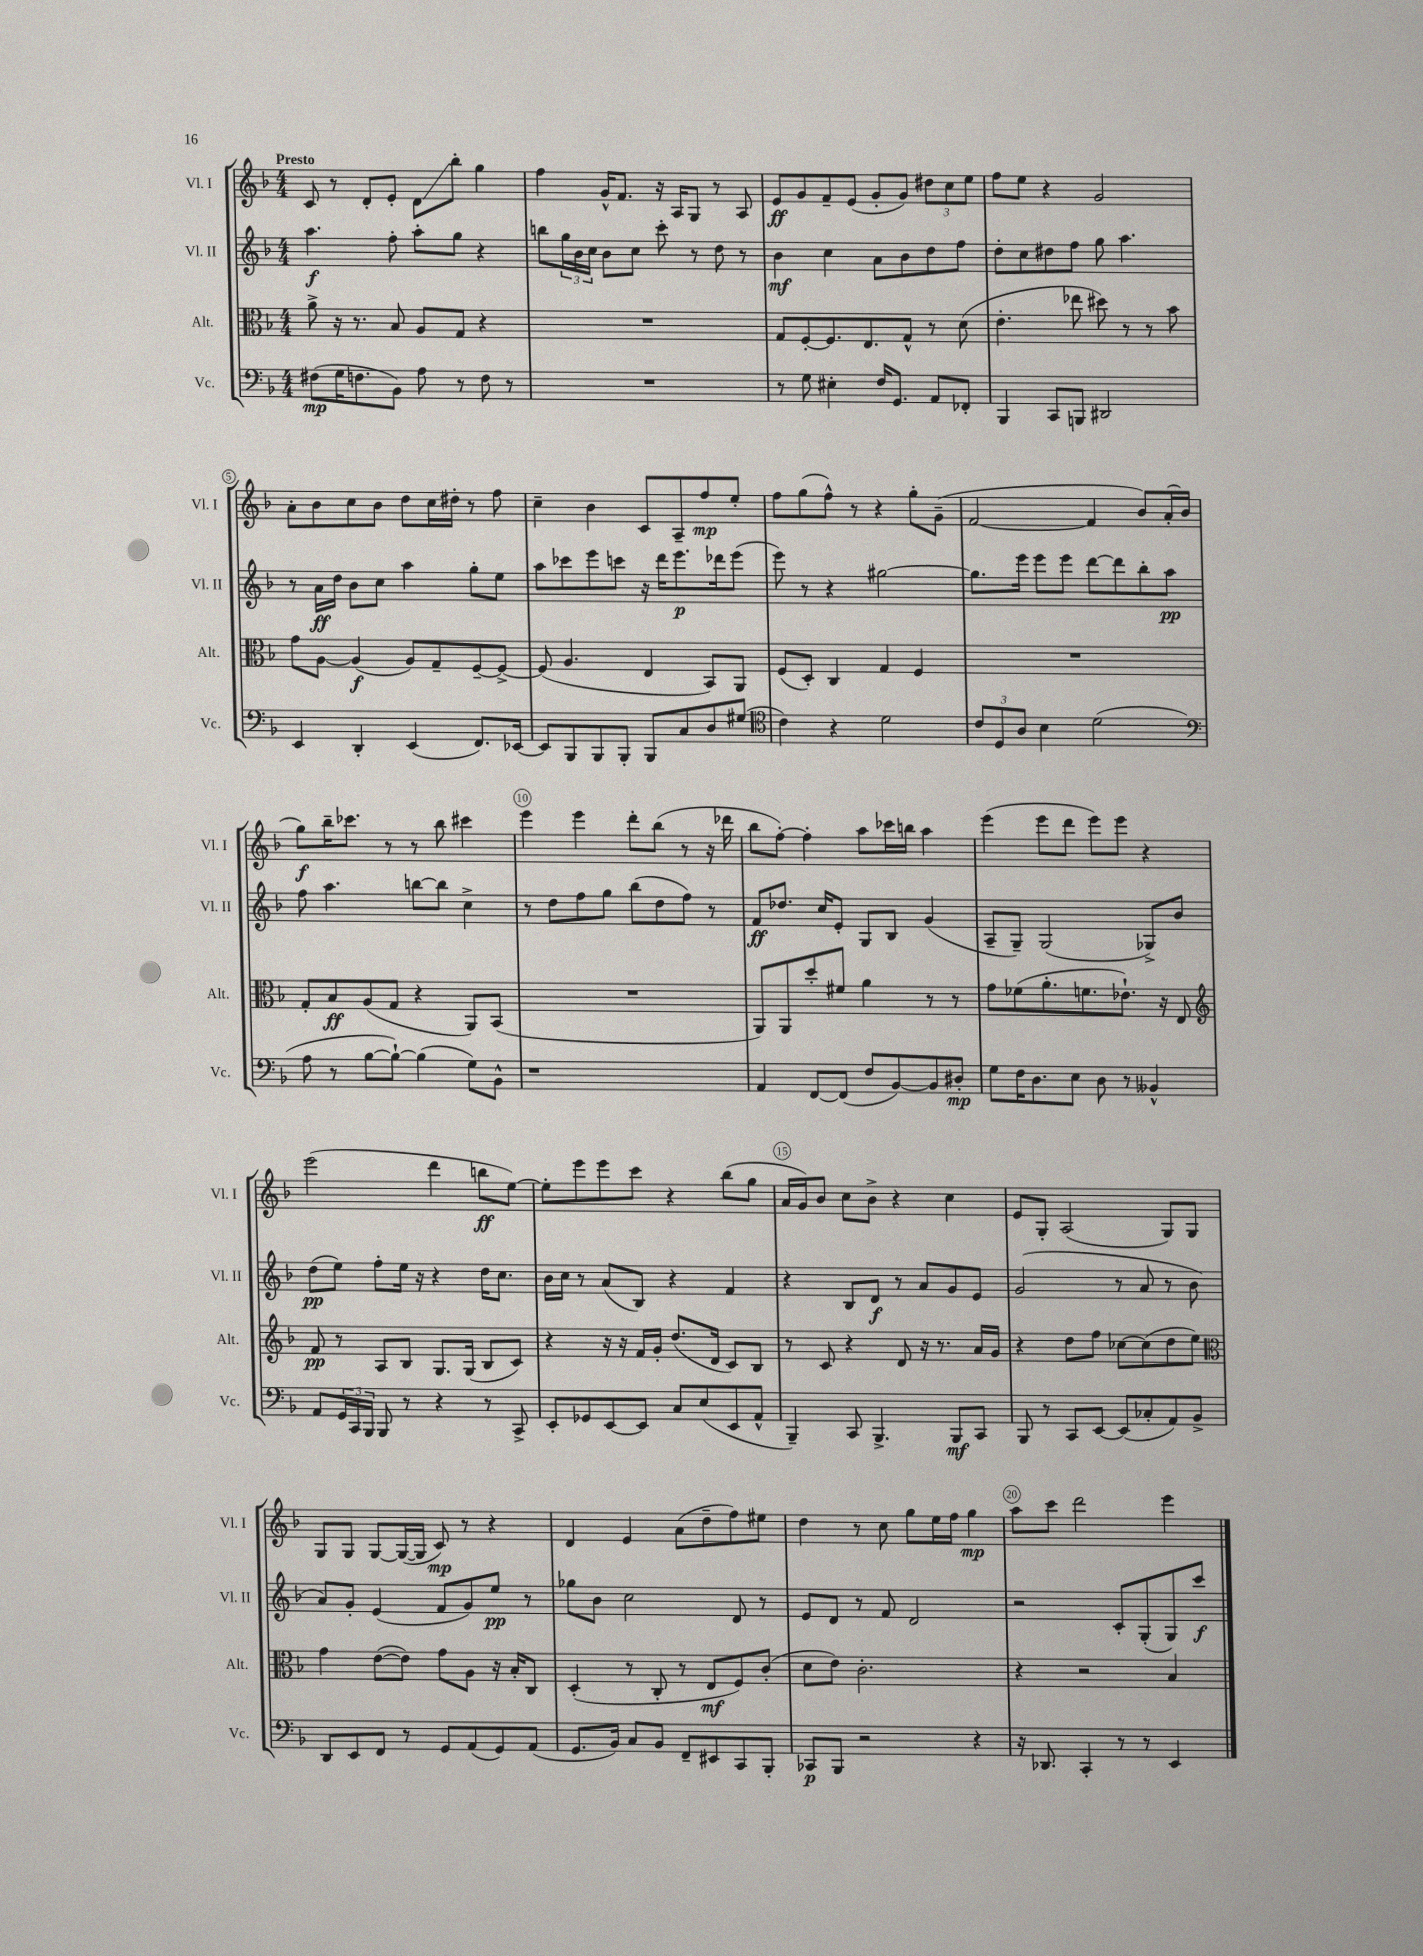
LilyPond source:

<<
\new StaffGroup <<
\new Staff = "s0" \with { instrumentName = "Vl. I" shortInstrumentName = "Vl. I" } {
    \clef treble \key f \major \numericTimeSignature \time 4/4 \tempo "Presto"
    c'8 r8 d'8-. e'8-. d'8\glissando bes''8-. g''4 |
    f''4 g'16-^ f'8. r16 a16 g8 r8 a8 |
    e'8\ff g'8 f'8-- e'8( g'8-. g'8) \tuplet 3/2 { dis''8 c''8 e''8 } |
    f''8 e''8 r4 g'2 |
    a'8-. bes'8 c''8 bes'8 d''8 c''16 dis''16-. r8 f''8 |
    c''4-- bes'4 c'8 a8-- f''8\mp e''8-. |
    f''8 g''8( f''8-^) r8 r4 g''8-. g'8--( |
    f'2~ f'4 bes'8) a'16-.( bes'16 |
    g''8\f) bes''16-- ces'''8. r8 r8 bes''8 cis'''4 |
    e'''4 e'''4 d'''8-. bes''8( r8 r16 des'''16 |
    bes''8 f''8~-.) f''4-. a''8 ces'''16 b''16 a''4 |
    e'''4( e'''8 d'''8 e'''8) e'''8 r4 |
    e'''2( d'''4 b''8\ff e''8~) |
    e''8-. e'''8 e'''8 c'''8 r4 bes''8( g''8 |
    a'16 g'16) bes'8 c''8 bes'8-> r4 c''4 |
    e'8 g8-. a2( g8) g8 |
    g8 g8 g8~ g16~( g16 c'8\mp) r8 r4 |
    d'4 e'4 a'8( d''8-- f''8) eis''8 |
    d''4 r8 c''8 g''8 e''16 f''16 g''4\mp |
    a''8 c'''8 d'''2 e'''4 \bar "|." |
}
\new Staff = "s1" \with { instrumentName = "Vl. II" shortInstrumentName = "Vl. II" } {
    \clef treble \key f \major \numericTimeSignature \time 4/4
    a''4.\f f''8-. a''8-. g''8 r4 |
    b''8 \tuplet 3/2 { g''16 bes'16 c''16 } bes'8 c''8 c'''8-. r8 d''8 r8 |
    bes'4\mf c''4 a'8 bes'8 d''8 f''8 |
    d''8-. c''8 dis''8 f''8 g''8 a''4. |
    r8 a'16\ff d''16 bes'8 c''8 a''4 g''8-. e''8 |
    a''8 ces'''8 e'''8 c'''8 r16 d'''16 e'''8.\p des'''16 e'''8( |
    e'''8) r8 r4 gis''2~ |
    gis''8. e'''16 e'''8 e'''8 d'''8~ d'''8 bes''8-. a''8\pp |
    f''8 a''4. b''8~ b''8 c''4-> |
    r8 d''8 f''8 g''8 bes''8( d''8 f''8) r8 |
    f'8\ff des''8. c''16 e'8-. g8 bes8 g'4( |
    a8-- g8--) g2( ges8->) bes'8 |
    d''8\pp( e''8) f''8-. e''16 r16 r4 d''16 c''8. |
    bes'16 c''16 r8 a'8( bes8) r4 f'4 |
    r4 bes8 d'8\f r8 a'8 g'8 e'8 |
    g'2( r8 a'8 r8 bes'8 |
    a'8) g'8-. e'4( f'8 g'8) e''8\pp r8 |
    ges''8 bes'8 c''2 d'8 r8 |
    e'8 d'8 r8 f'8 d'2 |
    r2 c'8-. g8-.( g8) c'''8\f \bar "|." |
}
\new Staff = "s2" \with { instrumentName = "Alt." shortInstrumentName = "Alt." } {
    \clef alto \key f \major \numericTimeSignature \time 4/4
    a'8-> r16 r8. bes8 a8 g8 r4 |
    R1 |
    g8 f8~-. f8. e8. g8-^ r8 d'8( |
    e'4.-. ees''8 dis''8) r8 r8 bes'8 |
    g'8 a8~ a4\f( a8) g8-- f8~-- f8~-> |
    f8( a4. e4 bes,8) a,8 |
    f8( d8-.) c4 g4 f4 |
    R1 |
    g8-. bes8\ff a8( g8 r4 a,8) bes,8( |
    R1 |
    a,8) a,8 d''8-. fis'8 a'4 r8 r8 |
    g'8 fes'8( a'8.-. f'8. ees'8.-!) r16 e8 |
    \clef treble f'8\pp r8 a8 bes8 g8. g16( bes8 c'8) |
    r4 r16 r16 f'16 g'16-. d''8.( d'16 c'8) bes8 |
    r8 c'8 r4 d'8 r16 r8. a'16 g'16 |
    r4 d''8 f''8 ces''8~ ces''8( d''8 e''8) |
    \clef alto g'4 e'8~( e'8) g'8 a8 r16 bes16-. c8 |
    d4-.( r8 c8-. r8 e8\mf f8) c'8-.( |
    d'8 e'8) c'2.-. |
    r4 r2 bes4 \bar "|." |
}
\new Staff = "s3" \with { instrumentName = "Vc." shortInstrumentName = "Vc." } {
    \clef bass \key f \major \numericTimeSignature \time 4/4
    fis8\mp( g16 f8. bes,8) a8 r8 f8 r8 |
    R1 |
    r8 g8 eis4-. f16 g,8. a,8 fes,8-. |
    bes,,4 c,8 b,,8 dis,2 |
    e,4 d,4-. e,4( f,8.) ees,16~ |
    ees,8 bes,,8 bes,,8 bes,,8-. bes,,8 c8 d8 gis8( |
    \clef tenor c'4) r4 d'2 |
    \tuplet 3/2 { c'8 d8 a8 } bes4 d'2( |
    \clef bass a8 r8 bes8~ bes8~-!) bes4( g8) bes,8-^ |
    r1 |
    a,4 f,8~ f,8( f8 bes,8~) bes,8 dis8-.\mp |
    g8 f16 d8. e8 d8 r8 beses,4-^ |
    a,8 \tuplet 3/2 { g,16 c,16 bes,,16 } bes,,8 r8 r4 r8 c,8-> |
    e,8-. ges,8 e,8~ e,8 c8 e8( e,8 a,8-^ |
    bes,,4--) c,8 bes,,4.-> bes,,8\mf c,8 |
    bes,,8 r8 c,8 e,8~ e,8( ces8-. a,8) bes,8-> |
    d,8 e,8 f,8 r8 g,8 a,8( g,8) a,8( |
    g,8. bes,16) c8 bes,8 f,8-- eis,8 c,8 bes,,8-. |
    ces,8\p bes,,8 r2 r4 |
    r16 des,8. c,4-. r8 r8 e,4 \bar "|." |
}
>>
>>
\layout { \context { \Score \override BarNumber.break-visibility = ##(#f #t #t) barNumberVisibility = #(every-nth-bar-number-visible 5) \override BarNumber.stencil = #(make-stencil-circler 0.1 0.3 ly:text-interface::print) } }
